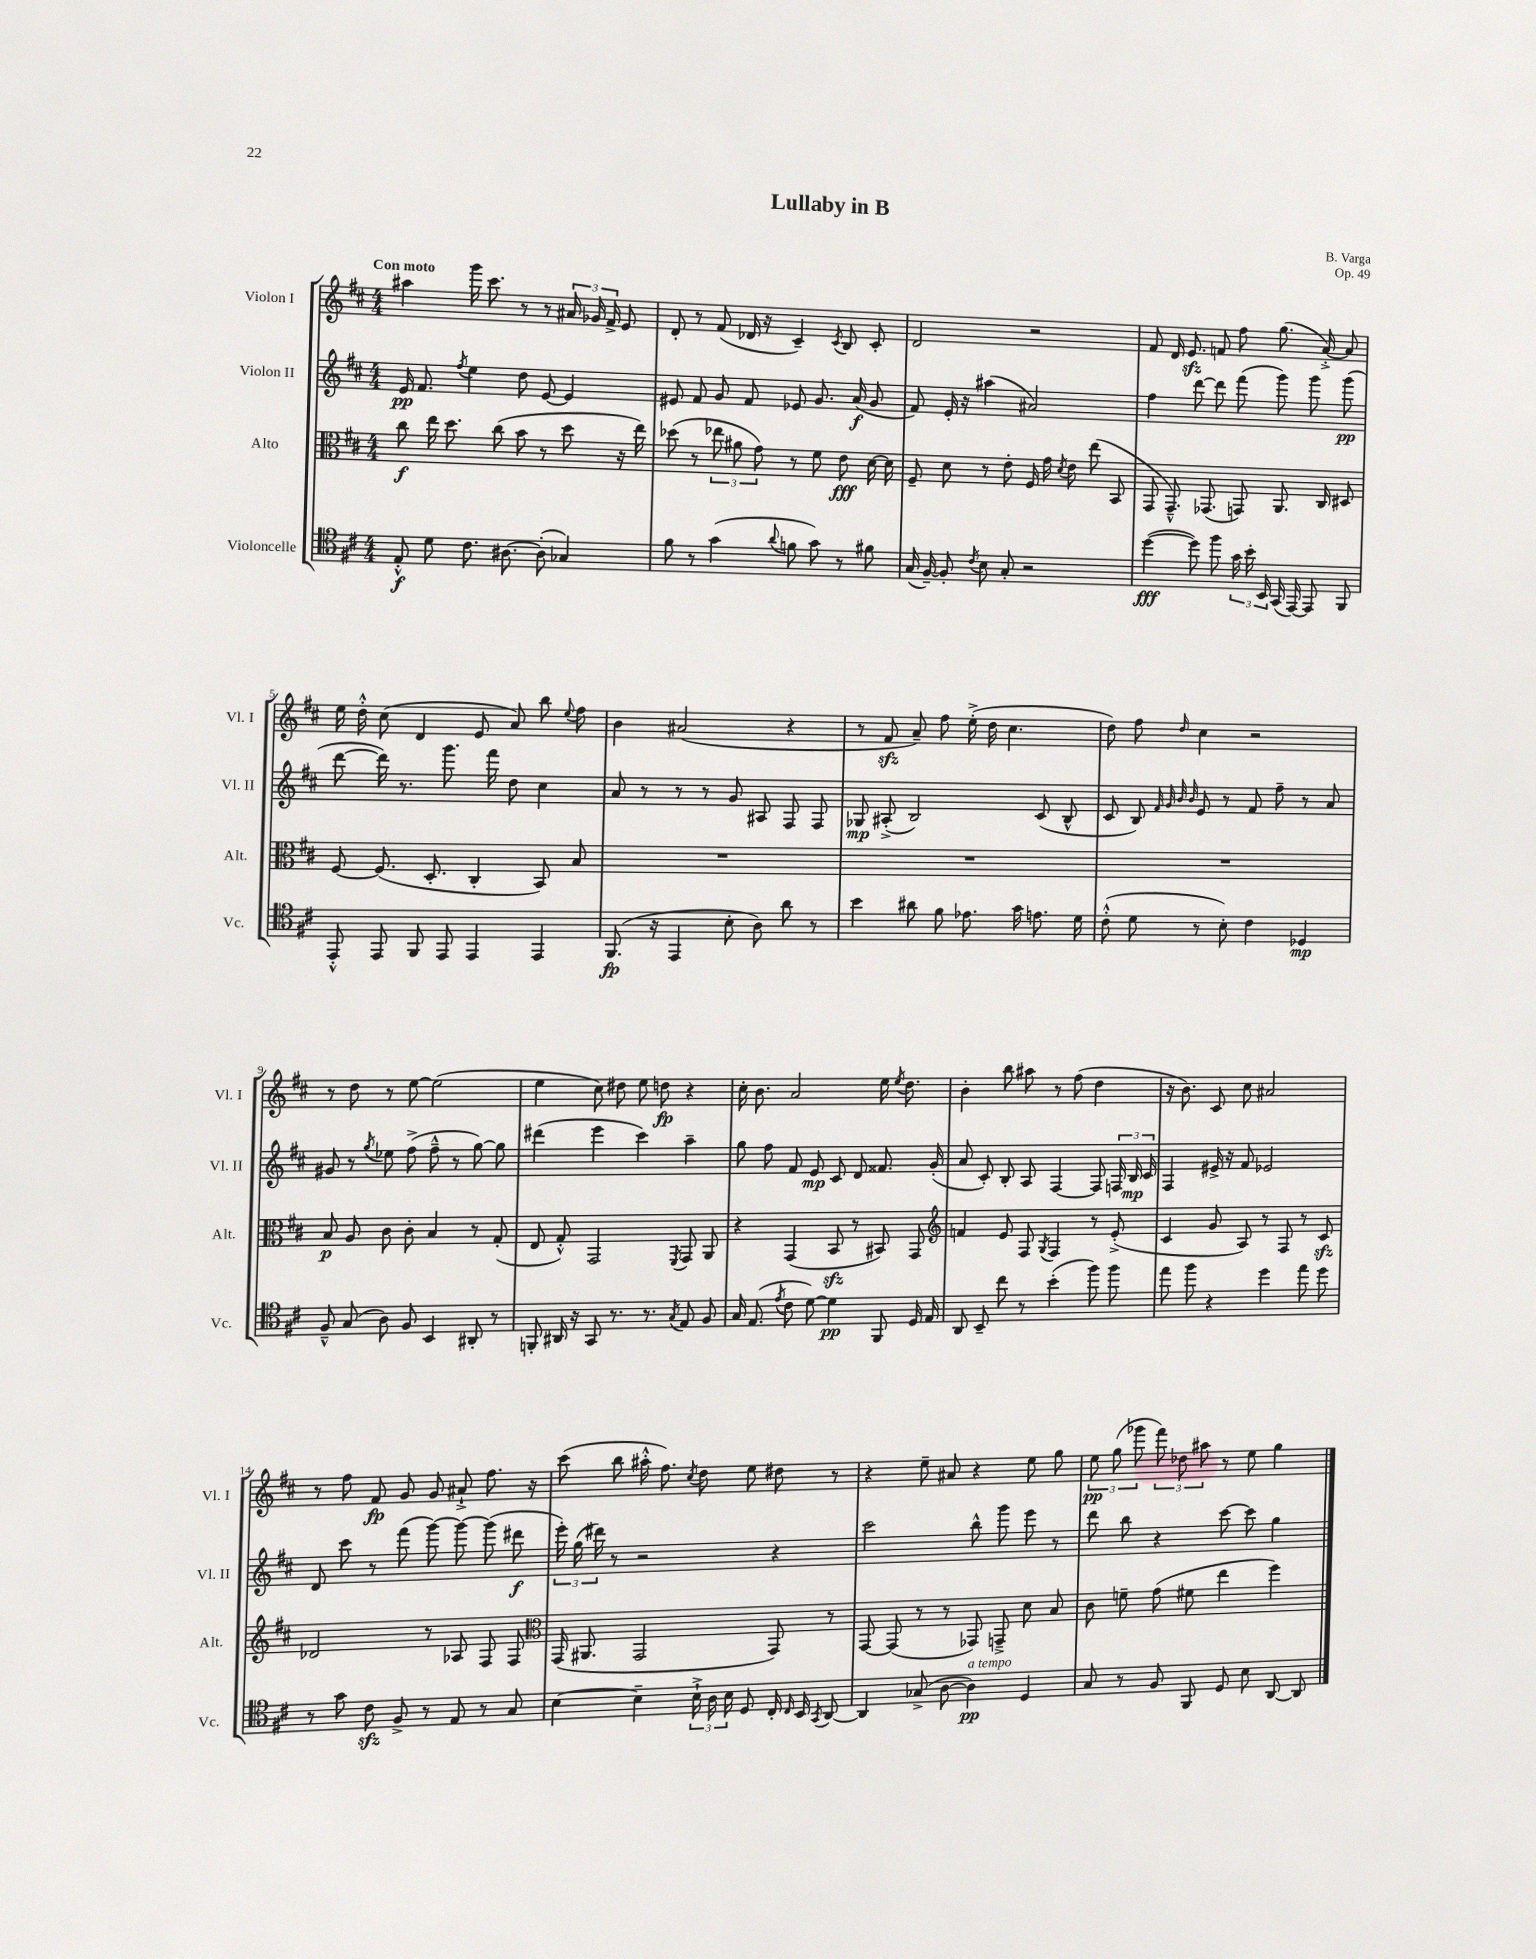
\header { title = "Lullaby in B" composer = "B. Varga" opus = "Op. 49" }
<<
\new StaffGroup <<
\new Staff = "s0" \with { instrumentName = "Violon I" shortInstrumentName = "Vl. I" } {
    \clef treble \key d \major \numericTimeSignature \time 4/4 \tempo "Con moto"
    \autoBeamOff ais''4 g'''16 cis'''8. r8 r8 \tuplet 3/2 { ais'16 ges'16 fis'16-> } e'8 |
    d'8-. r8 fis'8( des'16 r16 cis'4--) \acciaccatura { cis'8 } b8 cis'8-. |
    d'2 r2 |
    fis'8 d'16 e'8.\sfz f'8 fis''8 g''8.( a'16~-.->) a'8 |
    e''16 d''16-.-^ cis''8( d'4 e'8 a'8) b''8 \appoggiatura { e''8 } fis''8 |
    b'4 ais'2( r4 |
    r8 fis'8\sfz a'8--) fis''8 e''16-.->( d''16 cis''4. |
    d''8) fis''8 \grace { d''16 } cis''4 r2 |
    r8 d''8 r8 e''8~ e''2( |
    e''4 cis''8) dis''8 e''8 d''8\fp r4 |
    cis''16-. b'8. a'2 e''16 \acciaccatura { e''8 } d''8. |
    b'4-. b''8 ais''8 r8 fis''8( d''4 |
    r16 b'8.) cis'8 cis''8 ais'2 |
    r8 fis''8 fis'8\fp g'8 g'8 ais'8-!-> fis''8. r16 |
    cis'''8( b''8 ais''16-.-^ fis''8.) \acciaccatura { cis''8 } d''8 e''8 dis''8 r8 |
    r4 e''8-- ais'8 r4 e''8 g''8 |
    \tuplet 3/2 { e''8\pp g''8( ges'''8 } \tuplet 3/2 { fis'''8) des''8 ais''8 } r8 e''8 g''4 \bar "|." |
}
\new Staff = "s1" \with { instrumentName = "Violon II" shortInstrumentName = "Vl. II" } {
    \clef treble \key d \major \numericTimeSignature \time 4/4
    \autoBeamOff e'16\pp fis'8. \acciaccatura { fis''8 } e''4 d''8 e'8~ e'4 |
    eis'8 fis'8 g'8 fis'8 ees'8 g'8. a'16\f( g'8 |
    fis'8) e'16-. r16 ais''4( ais'2) |
    fis''4 d'''8~ d'''8 fis'''8( g'''8) g'''8 g'''8\pp( |
    d'''8~ d'''16) r8. g'''8. fis'''16 d''8 cis''4 |
    a'8 r8 r8 r8 g'8 ais8 fis8 fis8 |
    ges8\mp ais8-.->( b2) cis'8( b8-^ |
    cis'8 b8) \grace { fis'32 g'32 b'32 b'32 } e'8 r8 fis'8 fis''8-- r8 a'8 |
    gis'8 r8 \acciaccatura { g''8 } ees''8 fis''8->( fis''8---^ r8 g''8~) g''8 |
    dis'''4( e'''4 cis'''4) a''4-- |
    g''8 fis''8 fis'8 e'8\mp cis'8 d'8 fisis'8. g'16-.( |
    a'8 cis'8-.) b8-. a8 fis4~ fis8 \tuplet 3/2 { f16 b16\mp cis'16 } |
    fis4 eis'16-> r16 fis'8 ees'2 |
    d'8 cis'''8 r8 fis'''8( g'''8~) g'''8~ g'''8( dis'''8\f |
    \tuplet 3/2 { e'''16-.) g''16( dis'''16) } r8 r2 r4 |
    cis'''2 b''8-^ g'''8 e'''8 r8 |
    d'''8 b''8 r4 cis'''8~ cis'''8 g''4 \bar "|." |
}
\new Staff = "s2" \with { instrumentName = "Alto" shortInstrumentName = "Alt." } {
    \clef alto \key d \major \numericTimeSignature \time 4/4
    \autoBeamOff cis''8\f e''16 d''8. cis''8( b'8 r8 d''8 r16 e''16) |
    des''8( r8 \tuplet 3/2 { ees''8 ais'8 g'8) } r8 fis'8 e'8\fff d'16~ d'16 |
    fis8-- d'8 r8 e'8-. fis16 g'16 \acciaccatura { d'8 } e'8 e''8( b,8 |
    g,8 g,8.---^) ges,8.( g,8) a,8. cis16 dis8 |
    fis8~ fis8.( d8.-. cis4-. b,8) b8 |
    R1 |
    R1 |
    R1 |
    b8\p a8 cis'8 cis'8-. b4 r8 g8-.( |
    e8 g8-.-^) g,2 \acciaccatura { fis,8 } g,8 a,8 |
    r4 g,4( b,8\sfz r8 bis,8) g,8 |
    \clef treble f'4 e'8 fis8 \acciaccatura { g8 } fis4 r8 e'8-.->( |
    cis'4 g'8 a8) r8 fis8 r8 cis'8\sfz |
    des'2 r8 aes8 fis8 fis8 |
    \clef alto g,16( ais,8. g,2 g,8) r8 |
    g,8~ g,8( r8 r8 ges,8) g,8---> d'8 b8 |
    cis'8 f'8-- g'8( fis'8 e''4 fis''4) \bar "|." |
}
\new Staff = "s3" \with { instrumentName = "Violoncelle" shortInstrumentName = "Vc." } {
    \clef tenor \key d \major \numericTimeSignature \time 4/4
    \autoBeamOff e8-.-^\f d'8 cis'8. ais8.~ ais8-.( ges4) |
    fis'8 r8 g'4( \appoggiatura { a'8 } f'8 g'8) r8 fis'8 |
    g16( fis16~--) fis8-. \acciaccatura { cis'8 } b8 g8-. r2 |
    d''4~\fff( d''8) fis''8 \tuplet 3/2 { g'16 b'16-. b,16 } g,16( e,16~) e,8 fis,8 |
    e,8-.-^ e,8 fis,8 e,8 e,4 e,4 |
    fis,8.\fp( r16 e,4 b8-. a8) a'8 r8 |
    b'4 ais'8 fis'8 ees'8. g'16 e'8. d'16 |
    cis'8-.-^( d'8 r8 b8-.) cis'4 des4\mp |
    fis8---^ g8( a8) fis8 b,4 ais,8-. r8 |
    f,8-. ais,16 r16 g,8 r8. r8. \acciaccatura { g8 } e8 fis8 |
    g16 e8.( \acciaccatura { e'8 } cis'8 d'8~) d'4\pp fis,8 d16 e16 |
    a,8 b,8-- cis''8 r8 b'4-.( fis''8) fis''8 |
    e''8 fis''8 r4 d''4 e''8 d''8 |
    r8 g'8 cis'8\sfz fis8-> r8 e8 r8 g8 |
    b4~ b4-- \tuplet 3/2 { b16-!-> a16 b16 } d8 cis16-. \grace { cis16 } b,16 \acciaccatura { g,8 } a,8~ |
    a,4 ges8->( a8~ a4\pp^\markup { \italic "a tempo" }) d4 |
    g8 r8 fis8 fis,8 d8 b8 a,8~ a,8 \bar "|." |
}
>>
>>
